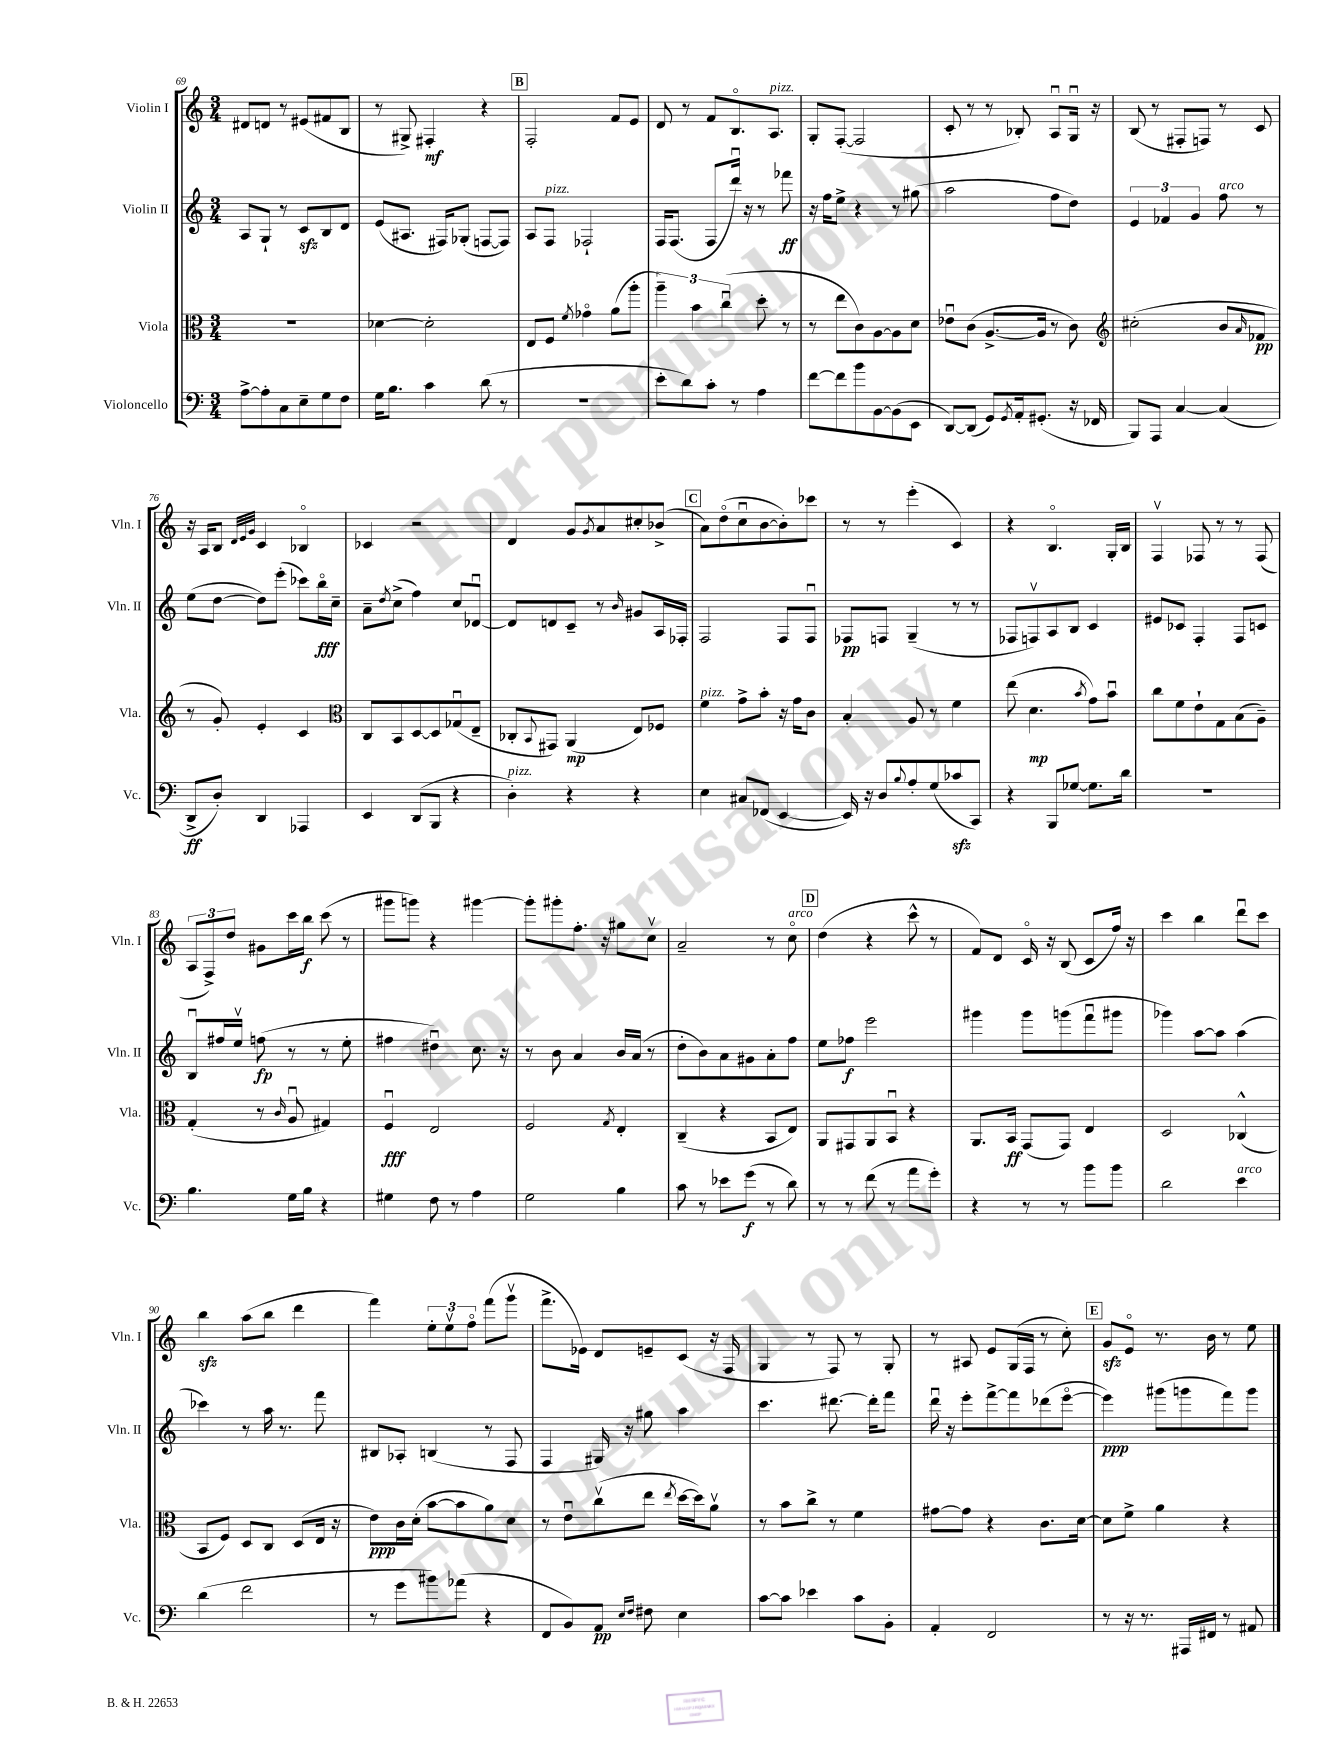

**kern	**kern	**kern	**kern
*staff4	*staff3	*staff2	*staff1
*clefF4	*clefC3	*clefG2	*clefG2
*k[]	*k[]	*k[]	*k[]
*M3/4	*M3/4	*M3/4	*M3/4
[8A^	2.r	8A	8d#
8A']	.	8G`	8d
8C	.	8r	8r
8E~	.	8c	(8e#
8G	.	8B	8f#
8F	.	8d	8B
=	=	=	=
16G	[4d-	(8e	8r
8.B	.	.	.
.	.	8.A#	8G#^)
4c	2d-']	.	4F#'
.	.	16F#)	.
.	.	(8G-'	.
(8d	.	[8F	4r
8r	.	8F])	.
=	=	=	=
2.r	8E	8A	2F'
.	8F	8F	.
.	8qf	.	.
.	4g-o	2F-`	.
.	(8a	.	8f
.	8aa'	.	8e
=	=	=	=
8e'	6aa~)	16F	8d
.	.	(8.F	.
8d)	.	.	8r
.	6b	.	.
8c'	.	8F	8f
.	(6ccu	.	.
8r	.	16dddu)	8.Bo
.	.	16r	.
4A	8dd'	8r	.
.	.	.	8.A
.	8r	8fff-	.
=	=	=	=
[8f	8r	16r	8G'
.	.	16ff	.
8f]	8ee	8ee^	([8F'
8b	8c)	4r	2F]
[8BB	[8A	.	.
(8BB]	8A]	8r	.
8EE	8d	(8gg#	.
=	=	=	=
[8DD)	8e-u	2aa	8c'
(8DD]	(8c	.	8r
8GG)	[8.A^	.	8r
8qGG	.	.	.
16AA'	.	.	8B-')
(8.GG#'	16A]	.	.
.	8r	8ff	8Au
16r	8c)	8dd)	16Gu
16FF-	.	.	16r
=	=	=	=
*	*clefG2	*	*
8BBB)	(2cc#'	6e	(8B
8AAA	.	.	8r
.	.	6f-	.
[4C	.	.	8F#'
.	.	6g	.
.	.	.	8F)
(4C]	8b	8ff	8r
.	16qqa	.	.
.	8f-	8r	8c
=	=	=	=
8DD^	8r	(8ee	16r
.	.	.	16A
8D')	8g')	[8dd	8B
.	.	.	32qqd
.	.	.	32qqe
.	.	.	32qqg
4DD	4e'	8dd])	4c
.	.	(8eee'	.
4AAA-	4c	8ccc-)	4B-o
.	.	16bbo	.
.	.	16cc~	.
=	=	=	=
*	*clefC3	*	*
4EE	8C	8a~	4c-
.	.	8qdd	.
.	8BB	(8cc^	.
(8DD	[8D	4ff)	2r
8BBB	8D]	.	.
4r	(8G-u	8cc	.
.	8E~	[8d-u	.
=	=	=	=
4D')	8C-'	8d-]	4d
.	8qqBB	.	.
.	8GG#)	8d	.
4r	(4AA	8c~	8g
.	.	.	8qg
.	.	8r	8a
.	.	16qqb	.
4r	8E)	8g#	8cc#'
.	8F-	16A	(8b-^
.	.	16F-'	.
=	=	=	=
4E	4f	2F	8a)
.	.	.	(8ddo
8C#	8g^	.	8ccu
(8FF-	8b'	.	[8b
[4EE	16r	8F	8b'])
.	16g	.	.
.	8c	8Fu	8ccc-
=	=	=	=
16EE])	4B'	8F-	8r
16r	.	.	.
8D	.	8F	8r
8qqB	.	.	.
8A'	8A	(4G~	(4eee'
(8G	8r	.	.
8c-	4f	8r	4c)
8CC)	.	8r	.
=	=	=	=
4r	(8ee	8F-	4r
.	4.d	8Fv)	.
8BBB	.	8A	4.Bo
[8G-	.	8B	.
.	8qb	.	.
8.G-]	8g)	4c	.
.	8bu	.	16G'
16d	.	.	16B
=	=	=	=
2.r	8cc	8e#	4Fv
.	8f	8c-	.
.	8e`	4F'	8F-
.	8G	.	8r
.	(8B	8F	8r
.	8A~)	8c	(8F-
=	=	=	=
4.B	(4G'	8Bu	12A
.	.	.	12F^)
.	.	16ff#	.
.	.	.	12dd
.	.	16eev	.
.	8r	(8ff	8g#
.	16qqc	.	.
16G	8Au	8r	16ccc
16B	.	.	16bb
4r	4G#)	8r	(8ccc
.	.	8ee'	8r
=	=	=	=
4G#	4Fu	4ff#	8ggg#
.	.	.	8ggg)
8F	2E	4dd#u)	4r
8r	.	.	.
4A	.	8.cc	[4ggg#
.	.	16r	.
=	=	=	=
2G	2F	8r	8ggg#']
.	.	8b	8ggg#'
.	.	4a	8.ff'
.	.	.	16r
.	8qG	.	.
4B	4E'	16b	8gg#
.	.	(16a	.
.	.	8r	8ccv
=	=	=	=
8c	(4C~	8dd'	2a~
8r	.	8b)	.
8e-	4r	8a	.
(8g	.	8g#	.
8r	8BB	8a'	8r
8d)	8E)	8ff	8cco
=	=	=	=
8r	8AA	8ee	(4dd
8r	8GG#	8ff-	.
(8f	8AA	2eee	4r
8r	8BBu	.	.
8a	4r	.	8ccc^^
8g')	.	.	8r
=	=	=	=
4r	8.AA	4ggg#	8f)
.	.	.	8d
.	16BB	.	.
8r	(8GG	8ggg#	16co
.	.	.	16r
8r	8GG)	(8ggg	(8B
8b	4E	8fffu	8c
8b	.	8ggg#	16ff)
.	.	.	16r
=	=	=	=
2d	2D	4ggg-)	4ccc
.	.	[8aa	4bb
.	.	8aa]	.
4e	(4C-^^	(4aa	8dddu
.	.	.	8ccc
=	=	=	=
(4d	8BB	4ccc-)	4bb
.	8F)	.	.
2f	8D	8r	(8aa
.	8C	16aa	8bb
.	.	8.r	.
.	(8D	.	4ddd
.	16E	8fff	.
.	16r	.	.
=	=	=	=
8r	8e)	8B#	4fff)
8g	16c	8A-'	.
.	(16d'	.	.
8b#)	[8b	(4B	12ee'
.	.	.	12eev
(8a-	8b]	.	.
.	.	.	12ffo
4r	8a)	8r	(8fff
.	8d	8F	8gggv
=	=	=	=
8FF	8r	4F	8.fff^
8BB)	8eu	.	.
.	.	.	16e-)
8AA	(8ccv	16G#)	8d
.	.	16r	.
16qqE	.	.	.
16qqF	.	.	.
8F#	8ee	8gg#	8e~
.	8qee	.	.
4E	[16dd	4aa	(8c
.	16dd])	.	.
.	8av	.	16r
.	.	.	16F
=	=	=	=
[8c	8r	4.ccc	4G
8c]	8b	.	.
4e-	8cc^	.	8r
.	8r	[8.ddd#	8F)
8c	4f	.	8r
.	.	16ddd#']	.
8BB'	.	8fff	8G'
=	=	=	=
4AA'	[8g#	16dddu	8r
.	.	16r	.
.	8g#]	8eee'	8A#
2FF	4r	[8fff^	8e
.	.	8fff]	(16G
.	.	.	16F
.	8.c	(8ddd-	8r
.	.	[8eeeo	8cc')
.	[16d	.	.
=	=	=	=
8r	8d]	4eee])	8g
16r	8f^	.	8eo
8.r	.	.	.
.	4a	(8ggg#	8.r
16AAA#	.	8ggg	.
16FF#	.	.	16b
8r	4r	8fff)	8r
8AA#	.	8ggg	8ee
==	==	==	==
*-	*-	*-	*-
